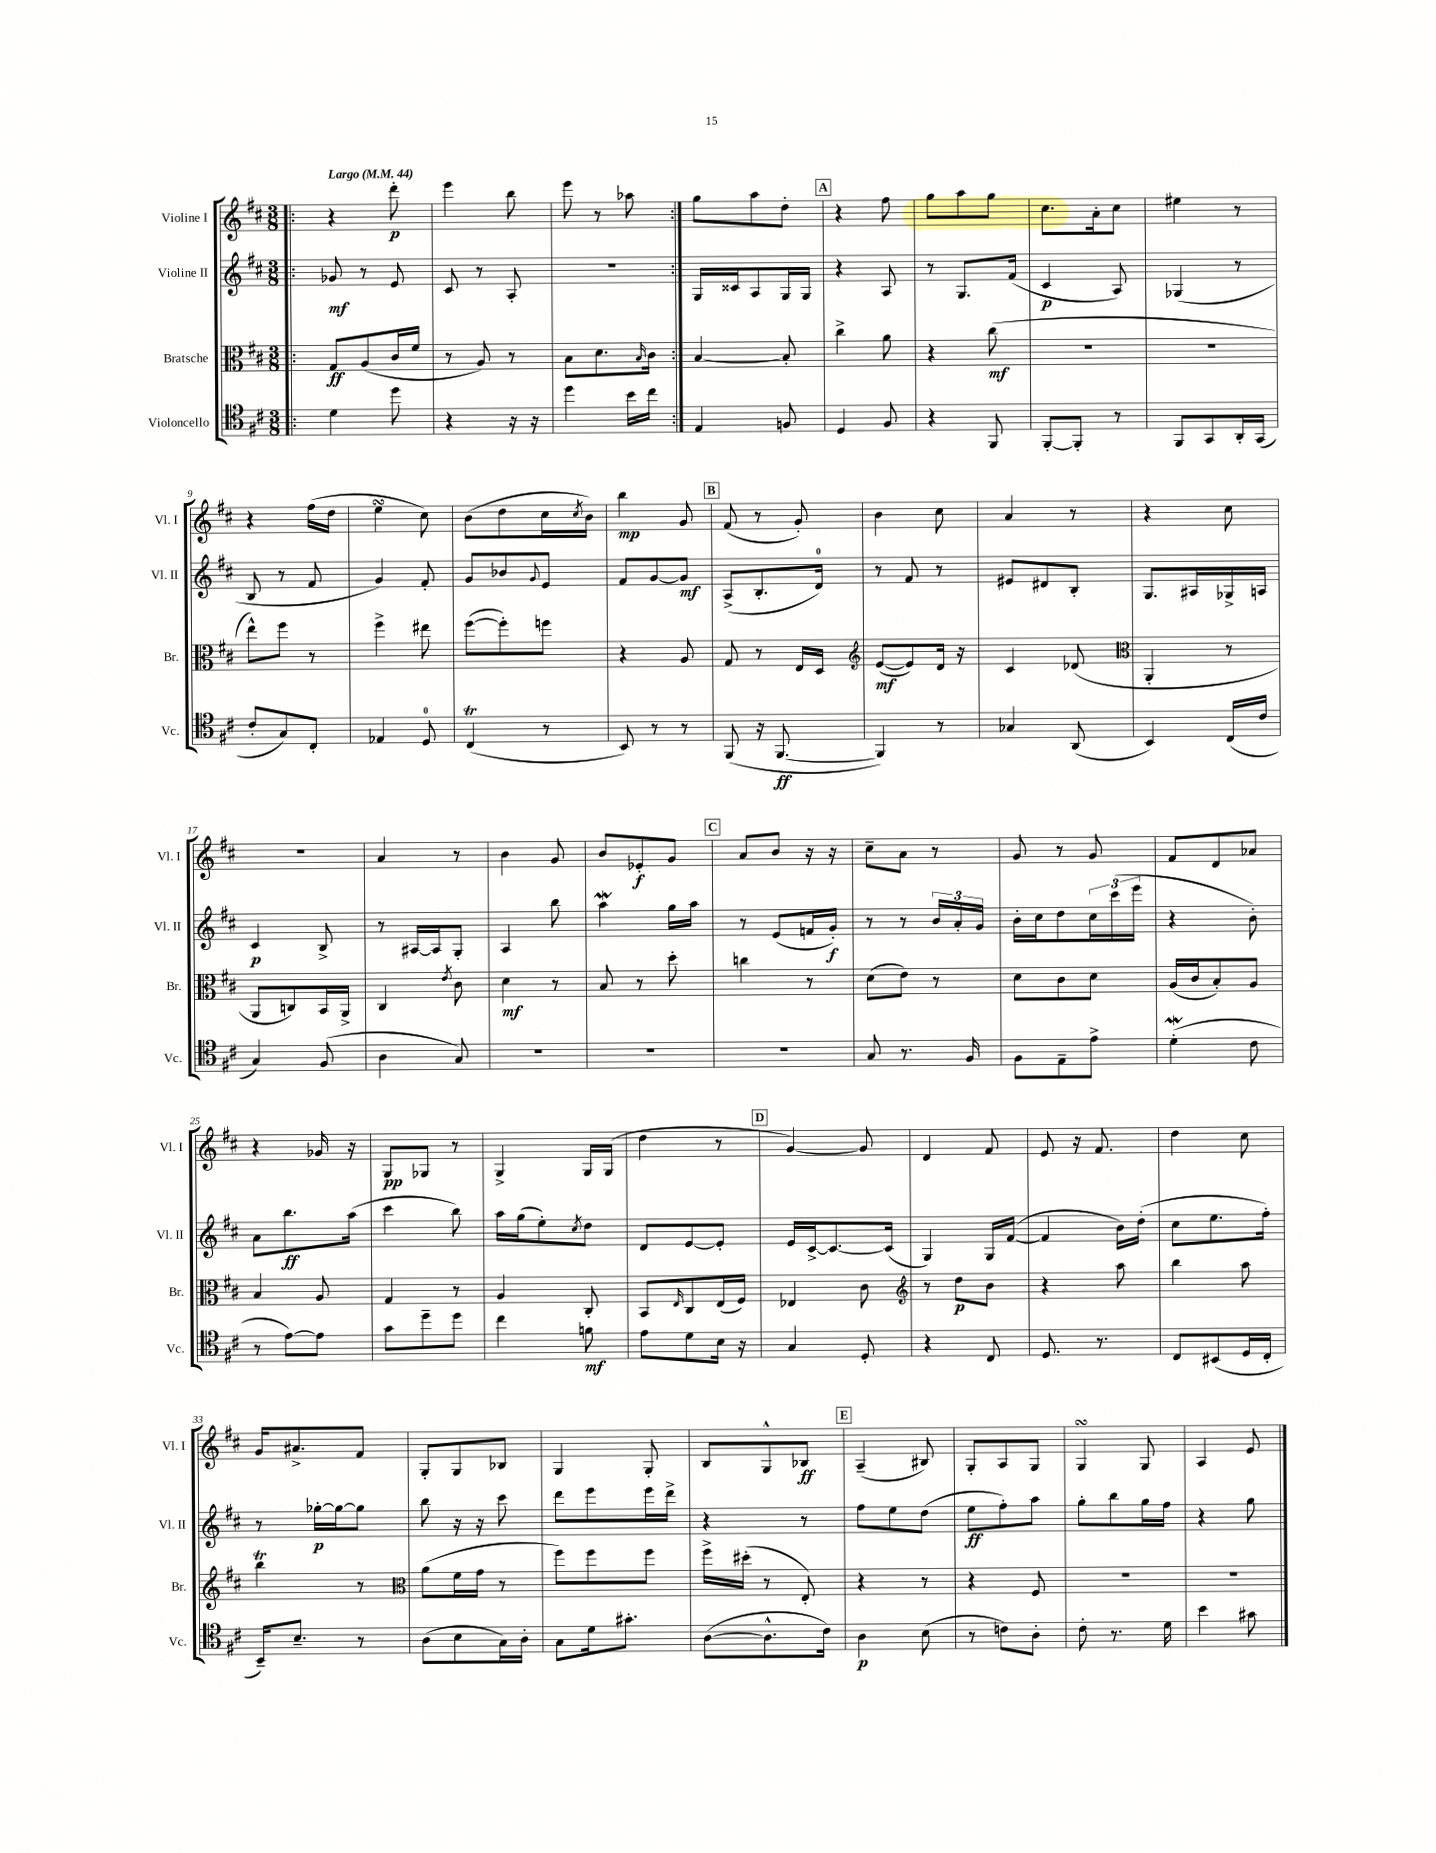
<<
\new StaffGroup <<
\new Staff = "s0" \with { instrumentName = "Violine I" shortInstrumentName = "Vl. I" } {
    \clef treble \key d \major \numericTimeSignature \time 3/8 \tempo "Largo" 4 = 44
    \repeat volta 2 { \bar ".|:" r4 d'''8-.\p |
    e'''4 b''8 |
    e'''8 r8 aes''8 | }
    g''8 a''8 d''8-. |
    \mark \markup { \box "A" } r4 fis''8 |
    g''8 a''8 g''8 |
    cis''8. a'16-. cis''8 |
    eis''4 r8 |
    r4 fis''16( d''16 |
    e''4\turn cis''8) |
    b'8( d''8 cis''16 \acciaccatura { cis''8 } b'16) |
    b''4\mp g'8 |
    \mark \markup { \box "B" } fis'8( r8 g'8-.) |
    b'4 cis''8 |
    a'4 r8 |
    r4 cis''8 |
    R4. |
    a'4 r8 |
    b'4 g'8 |
    b'8 ees'8-.\f g'8 |
    \mark \markup { \box "C" } a'8 b'8 r16 r16 |
    cis''8-- a'8 r8 |
    g'8 r8 g'8 |
    fis'8 d'8 aes'8 |
    r4 ges'16 r16 |
    g8\pp ges8 r8 |
    g4-> g16 g16( |
    d''4 r8 |
    \mark \markup { \box "D" } g'4~) g'8 |
    d'4 fis'8 |
    e'8 r16 fis'8. |
    d''4 cis''8 |
    g'16 ais'8.-> fis'8 |
    g8-. g8 bes8 |
    g4 g8-. |
    b8 g8-^ bes8\ff |
    \mark \markup { \box "E" } a4--( bis8) |
    g8-. a8 g8 |
    g4\turn g8 |
    a4 e'8 \bar "|." |
}
\new Staff = "s1" \with { instrumentName = "Violine II" shortInstrumentName = "Vl. II" } {
    \clef treble \key d \major \numericTimeSignature \time 3/8
    \repeat volta 2 { \bar ".|:" ges'8\mf r8 e'8 |
    cis'8 r8 a8-. |
    R4. | }
    g16 cisis'16 a8 g16 g16 |
    \mark \markup { \box "A" } r4 a8 |
    r8 g8. fis'16( |
    cis'4\p a8) |
    ges4( r8 |
    b8 r8 fis'8 |
    g'4) fis'8-. |
    g'8 bes'8 \appoggiatura { g'8 } e'8 |
    fis'8 g'8~ g'8\mf |
    \mark \markup { \box "B" } a8->( b8.-. d'16-0) |
    r8 fis'8 r8 |
    eis'8 dis'8 b8-. |
    g8. ais16 ges16-> a16 |
    cis'4\p b8-> |
    r8 ais16~ ais16 g8-. |
    a4 b''8 |
    a''4\mordent g''16 a''16 |
    \mark \markup { \box "C" } r8 e'8( f'16 g'16-.\f) |
    r8 r8 \tuplet 3/2 { b'16 a'16-. g'16 } |
    b'16-. cis''16 d''8 \tuplet 3/2 { cis''16 cis'''16( e'''16 } |
    r4 b'8-.) |
    a'8 b''8.\ff a''16( |
    cis'''4 b''8) |
    a''16 g''16( e''8-.) \acciaccatura { cis''8 } d''8 |
    d'8 e'8~ e'8-. |
    \mark \markup { \box "D" } e'16 cis'16~-> cis'8.~ cis'16( |
    g4) g16 fis'16~( |
    fis'4 b'16) d''16-.( |
    cis''8 e''8. fis''16-.) |
    r8 ges''16~-.\p ges''16~ ges''8 |
    b''8 r16 r16 cis'''8 |
    d'''8 e'''8 e'''16 d'''16-> |
    r4 r8 |
    \mark \markup { \box "E" } fis''8 e''8 d''8( |
    e''8\ff fis''8-.) a''8 |
    g''8-. b''8 g''16 fis''16 |
    r4 g''8 \bar "|." |
}
\new Staff = "s2" \with { instrumentName = "Bratsche" shortInstrumentName = "Br." } {
    \clef alto \key d \major \numericTimeSignature \time 3/8
    \repeat volta 2 { \bar ".|:" g8\ff a8( cis'16 fis'16 |
    r8 a8) r8 |
    b8 d'8. \grace { b16 } cis'16 | }
    b4~ b8-. |
    \mark \markup { \box "A" } cis''4-> a'8 |
    r4 cis''8\mf( |
    R4. |
    R4. |
    e''8-^) fis''8 r8 |
    fis''4-> eis''8 |
    fis''8~( fis''8-.) f''8 |
    r4 a8 |
    \mark \markup { \box "B" } g8 r8 e16 d16 |
    \clef treble e'8~\mf( e'8) d'16 r16 |
    cis'4 des'8( |
    \clef alto a,4-. r8 |
    a,8 c8) b,16 a,16-> |
    cis4 \acciaccatura { e'8 } cis'8 |
    d'4\mf r8 |
    b8 r8 d''8-. |
    \mark \markup { \box "C" } c''4 r8 |
    d'8( e'8) r8 |
    d'8 cis'8 d'8 |
    a16( cis'16 b8-.) a8 |
    b4 a8 |
    g4 r8 |
    a4 cis8-. |
    b,8 \grace { e16 } cis8 e16( fis16) |
    \mark \markup { \box "D" } ees4 cis'8 |
    \clef treble r8 d''8\p b'8 |
    r4 a''8 |
    b''4 a''8 |
    b''4\trill r8 |
    \clef alto a'8( fis'16 g'16 r8 |
    fis''8) fis''8 fis''8 |
    fis''16-> dis''16-.( r8 e8-.) |
    \mark \markup { \box "E" } r4 r8 |
    r4 fis8 |
    R4. |
    R4. \bar "|." |
}
\new Staff = "s3" \with { instrumentName = "Violoncello" shortInstrumentName = "Vc." } {
    \clef tenor \key d \major \numericTimeSignature \time 3/8
    \repeat volta 2 { \bar ".|:" d'4 d''8 |
    r4 r16 r16 |
    d''4 b'16 cis''16 | }
    e4 f8 |
    \mark \markup { \box "A" } d4 fis8 |
    r4 fis,8 |
    fis,8~-. fis,8-. r8 |
    fis,8 g,8 a,16-. g,16( |
    cis'8-. g8) cis8-. |
    ees4 d8-0 |
    cis4\trill( r8 |
    b,8) r8 r8 |
    \mark \markup { \box "B" } fis,8( r16 fis,8.~\ff |
    fis,4) r8 |
    ges4 a,8( |
    b,4) cis16( cis'16 |
    g4) fis8( |
    a4 g8) |
    R4. |
    R4. |
    \mark \markup { \box "C" } R4. |
    g8 r8. fis16 |
    fis8 e8-- e'8-> |
    d'4-.\mordent( cis'8 |
    r8 e'8~) e'8 |
    g'8 d''8-- d''8 |
    cis''4 f'8\mf |
    e'8 d'8 b16 r16 |
    \mark \markup { \box "D" } g4 d8-. |
    r4 cis8 |
    d8. r8. |
    cis8 bis,8( d16 cis16-. |
    b,16--) b8.-- r8 |
    a8( b8 g16) a16-. |
    g8 d'16 gis'8.-. |
    a8~( a8.-^ cis'16) |
    \mark \markup { \box "E" } a4\p b8( |
    r8 c'8) a8-. |
    cis'8-. r8. d'16 |
    b'4 gis'8 \bar "|." |
}
>>
>>
